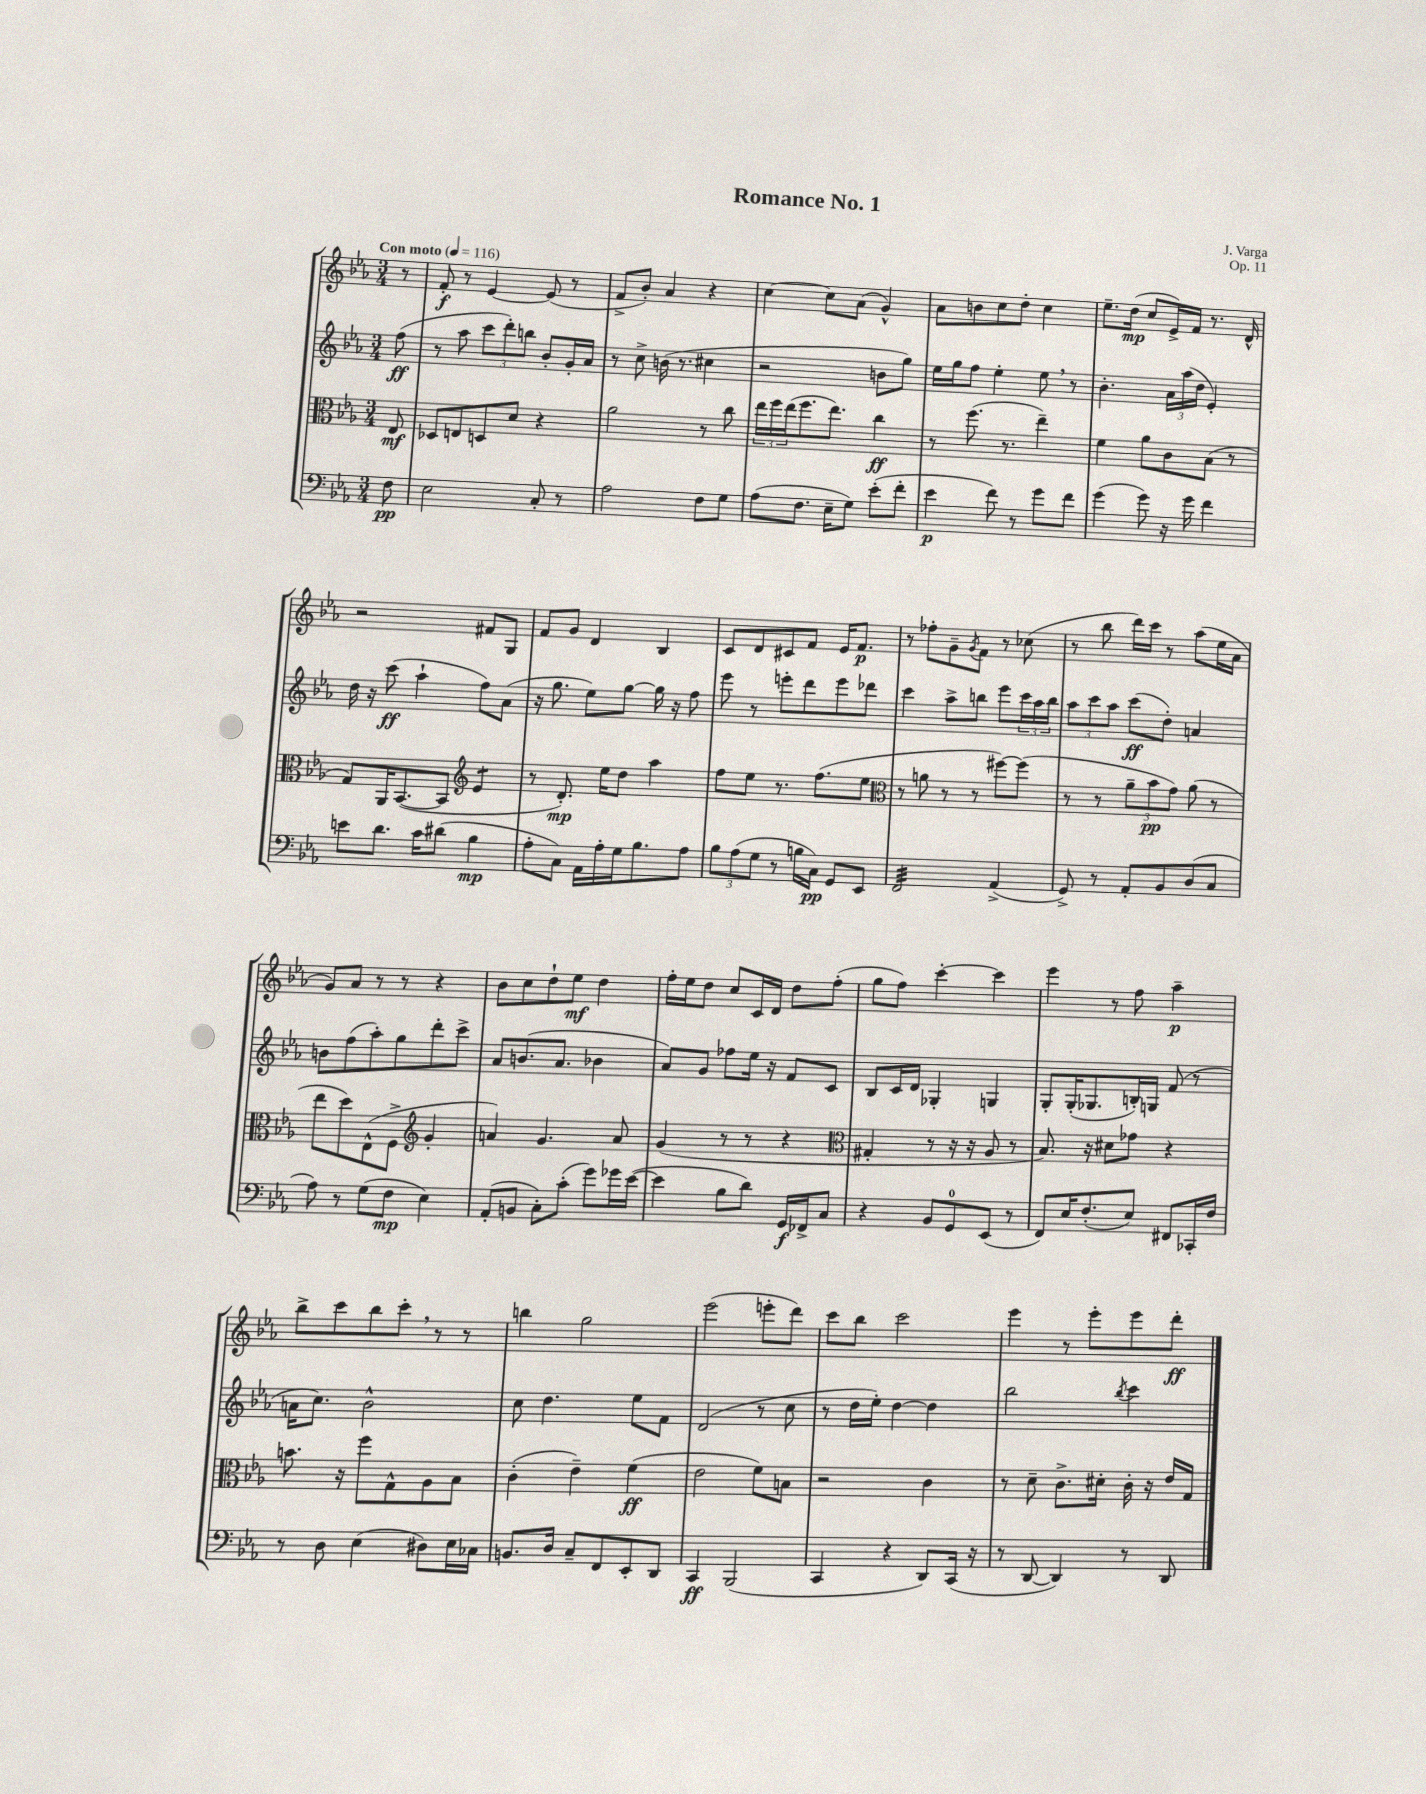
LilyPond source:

\header { title = "Romance No. 1" composer = "J. Varga" opus = "Op. 11" }
<<
\new StaffGroup <<
\new Staff = "s0" {
    \clef treble \key ees \major \numericTimeSignature \time 3/4 \partial 8 \tempo "Con moto" 4 = 116
    r8 |
    f'8-.\f r8 ees'4~ ees'8( r8 |
    f'8-> bes'8-.) aes'4 r4 |
    c''4~ c''8 aes'8( g'4-^) |
    aes'8 b'8 c''8 d''8-. c''4 |
    ees''8.-- d''16\mp( c''8 ees'16->) f'16 r8. d'16-^ |
    r2 fis'8 g8 |
    f'8 g'8 d'4 bes4 |
    c'8 d'8 cis'8 f'8 ees'16 f'8.\p |
    r8 fes''8-. g'8-- \acciaccatura { g'8 } f'8 r8 ces''8( |
    r8 bes''8 d'''16) c'''16 r8 aes''8( ees''16 aes'16 |
    g'8) aes'8 r8 r8 r4 |
    bes'8 c''8 d''8-! ees''8\mf d''4 |
    f''16-. ees''16 d''8 c''8 c'16 d'16 d''8 f''8-.( |
    g''8 f''8) c'''4~-. c'''4 |
    ees'''4 r8 f''8 aes''4--\p |
    bes''8-> c'''8 bes''8 c'''8-. \breathe r8 r8 |
    b''4 g''2 |
    ees'''2( e'''8-. d'''8) |
    c'''8 bes''8 c'''2 |
    ees'''4 r8 ees'''8-. ees'''8 d'''8-.\ff \bar "|." |
}
\new Staff = "s1" {
    \clef treble \key ees \major \numericTimeSignature \time 3/4 \partial 8
    f''8\ff( |
    r8 aes''8 \tuplet 3/2 { c'''8 d'''8-.) b''8 } bes'8-. g'16-. aes'16 |
    r8 c''8-> b'16( r8. cis''4 |
    r2 b'8 g''8) |
    ees''16 g''16 f''8 ees''4-. ees''8 \breathe r8 |
    bes'4.-. \tuplet 3/2 { aes'16 aes''16( d''16 } ees'4-.) |
    d''16 r16 c'''8\ff( aes''4-! f''8) aes'8( |
    r16 g''8. ees''8) g''8~ g''16 r16 f''8 |
    ees'''8 r8 e'''8-. d'''8 e'''8 des'''8 |
    c'''4 aes''8-> b''8 ees'''8 \tuplet 3/2 { c'''16 aes''16 b''16 } |
    \tuplet 3/2 { aes''8 c'''8 aes''8 } c'''8\ff( d''8-.) a'4 |
    b'8 f''8( aes''8-.) g''8 d'''8-. c'''8-> |
    aes'8 b'8.( aes'8. bes'4 |
    aes'8) g'8 fes''8 ees''16 r16 f'8 c'8 |
    bes8 c'16 d'16 ges4-. g4 |
    g8-. g16-.( ges8. b16-.) g16 f'8( r8 |
    a'16 c''8.) bes'2-^ |
    c''8 d''4. ees''8 f'8 |
    d'2( r8 c''8 |
    r8 d''16 ees''16-.) d''4~ d''4 |
    bes''2 \acciaccatura { bes''8 } c'''4 \bar "|." |
}
\new Staff = "s2" {
    \clef alto \key ees \major \numericTimeSignature \time 3/4 \partial 8
    ees8\mf |
    des8 e8 d8 d'8 r4 |
    aes'2 r8 c''8 |
    \tuplet 3/2 { ees''16 f''16 ees''16( } f''8. ees''8.) c''4\ff |
    r8 f''8.( r8. ees''4--) |
    f'4 aes'8 c'8 bes8( r8 |
    g8) aes,16 bes,8.~( bes,8 \clef treble ees'4:8 |
    r8 d'8.-.\mp) ees''16 d''8 aes''4 |
    f''8 ees''8 r8. f''8.( ees''8 |
    \clef alto r8 a'8 r8 r8 fis''8~) fis''8( |
    r8 r8 \tuplet 3/2 { aes'8-- bes'8\pp g'8) } aes'8( r8 |
    ees''8 d''8) ees8-^( f8-> \clef treble g'4-. |
    a'4) g'4. a'8 |
    g'4( r8 r8 r4 |
    \clef alto gis4-. r8 r16 r16 aes8 r8 |
    bes8.) r16 dis'8 ges'8 r4 |
    b'8. r16 f''8 g8-^ aes8 bes8 |
    c'4-.( ees'4--) f'4\ff( |
    ees'2 f'8) b8 |
    r2 c'4 |
    r8 d'8-- c'8.-> dis'16-. c'16-. r16 ees'16 g16 \bar "|." |
}
\new Staff = "s3" {
    \clef bass \key ees \major \numericTimeSignature \time 3/4 \partial 8
    f8\pp |
    ees2 c8-. r8 |
    aes2 f8 g8 |
    aes8( f8. ees16-- g8) ees'8-.( f'8-. |
    ees'4\p f'8) r8 g'8 f'8 |
    g'4( g'8) r16 g'16 f'4 |
    e'8 d'8. c'16 dis'8( bes4\mp |
    aes8-. c8) aes,16 aes16-. g16 bes8. aes8 |
    \tuplet 3/2 { bes8 aes8( g8 } r8 b16 c16\pp) g,8 ees,8 |
    f,2:32 aes,4->( |
    g,8->) r8 aes,8-. bes,8 d8( c8 |
    aes8) r8 g8( f8\mp ees4) |
    aes,8-.( b,8 c8-.) c'8-.( g'8) ges'16 ees'16~( |
    ees'4 bes8 d'8) g,16\f fes,16-> c8 |
    r4 bes,8 g,8-0 ees,8( r8 |
    f,8) ees16 f8.-.( ees8) fis,8 ces,16-. f16 |
    r8 d8 ees4( dis8) ees16 ces16 |
    b,8. d16 c8-- f,8 ees,8-. d,8 |
    c,4\ff bes,,2( |
    c,4 r4 d,8) c,16( r16 |
    r8 d,8~ d,4) r8 d,8 \bar "|." |
}
>>
>>
\layout { \context { \Score \remove "Bar_number_engraver" } }
